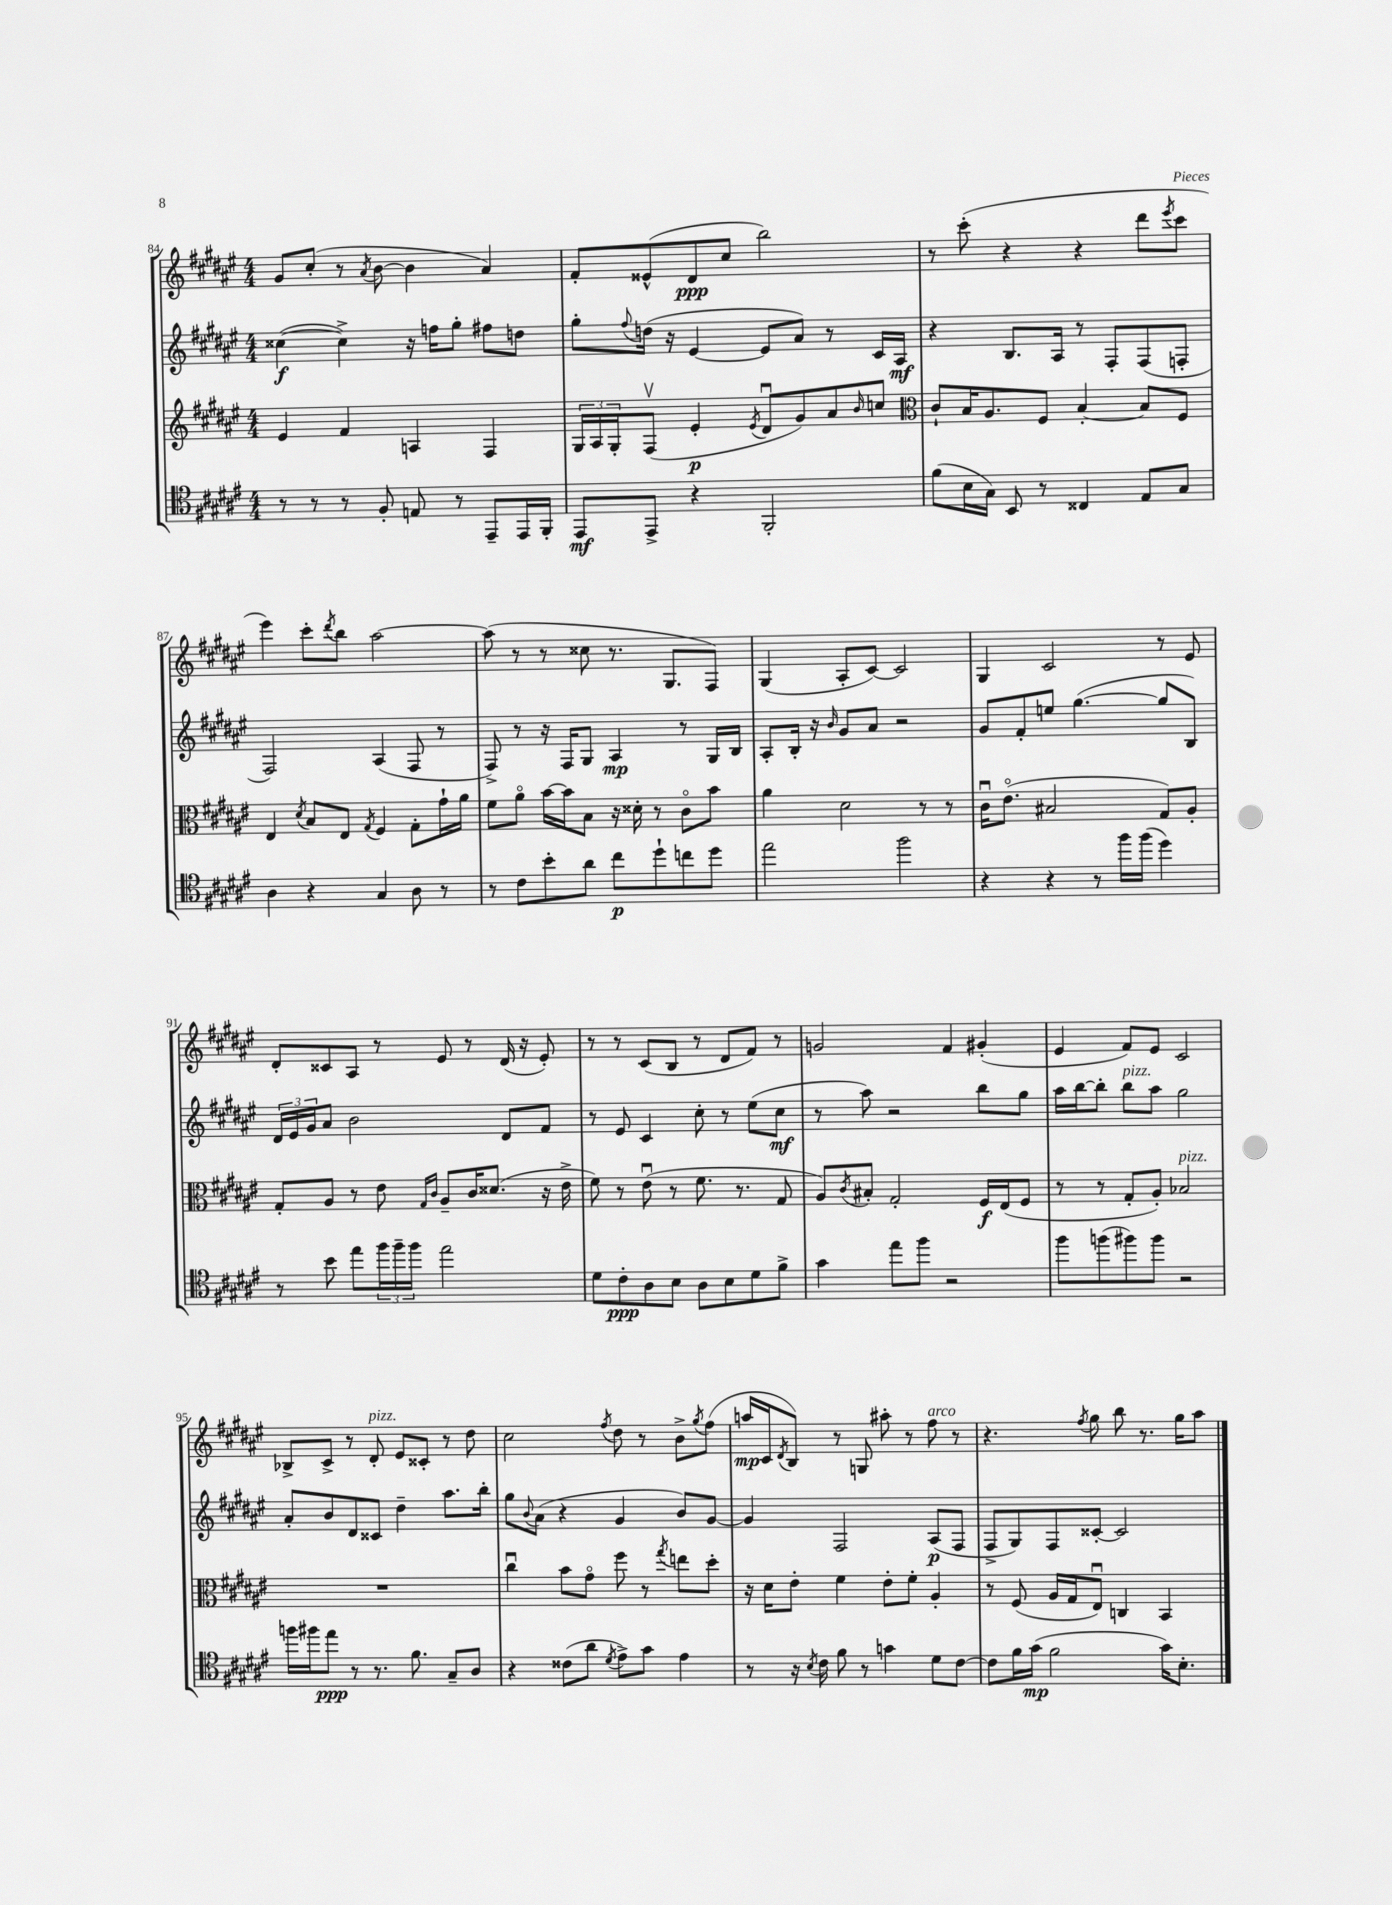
<<
\new StaffGroup <<
\new Staff = "s0" {
    \clef treble \key fis \major \numericTimeSignature \time 4/4
    gis'8 cis''8-.( r8 \acciaccatura { ais'8 } b'8~ b'4 ais'4) |
    fis'8-. eisis'8-^( dis'8\ppp cis''8 b''2) |
    r8 cis'''8-.( r4 r4 dis'''8 \acciaccatura { eis'''8 } cis'''8 |
    eis'''4) cis'''8-. \acciaccatura { dis'''8 } b''8 ais''2~ |
    ais''8( r8 r8 cisis''8 r8. gis8. fis8) |
    gis4( ais8-. cis'8~) cis'2 |
    gis4 cis'2 r8 eis'8 |
    dis'8-. cisis'8 ais8 r8 eis'8 r8 dis'16( r16 eis'8-.) |
    r8 r8 cis'8( b8 r8 dis'8 fis'8) r8 |
    g'2 fis'4 gis'4-.( |
    eis'4 fis'8) eis'8 cis'2 |
    bes8-> cis'8-> r8 dis'8-.^\markup { \italic "pizz." } eis'8 cisis'8-. r8 dis''8 |
    cis''2 \acciaccatura { fis''8 } dis''8 r8 b'8-> \acciaccatura { gis''8 } fis''8( |
    a''16\mp cis'16 \acciaccatura { dis'8 } b8) r8 g8 ais''8-. r8 fis''8^\markup { \italic "arco" } r8 |
    r4. \acciaccatura { fis''8 } gis''8 b''8 r8. gis''16 ais''8 \bar "|." |
}
\new Staff = "s1" {
    \clef treble \key fis \major \numericTimeSignature \time 4/4
    cisis''4~\f( cisis''4->) r16 f''16 gis''8-. fis''8 d''8 |
    gis''8-. \appoggiatura { fis''8 } d''16( r16 eis'4~ eis'8 ais'8) r8 cis'16 ais16\mf |
    r4 b8. ais16 r8 fis8-. fis8( f8-. |
    fis2) ais4( fis8 r8 |
    fis8->) r8 r16 fis16 gis8 ais4\mp r8 gis16 b16 |
    ais8-. b16-. r16 \grace { b'16 } gis'8 ais'8 r2 |
    gis'8 fis'8-. e''8 gis''4.~( gis''8 b8) |
    \tuplet 3/2 { dis'16 eis'16 gis'16 } ais'8 b'2 dis'8 fis'8 |
    r8 eis'8 cis'4 cis''8-. r8 eis''8( cis''8\mf |
    r8 ais''8) r2 b''8 gis''8 |
    ais''16 b''16~ b''8-. b''8^\markup { \italic "pizz." } ais''8 gis''2 |
    ais'8-. b'8 dis'8 cisis'8 dis''4-- ais''8. b''16-. |
    gis''8 \appoggiatura { b'8 } ais'8( r4 gis'4 b'8) gis'8~ |
    gis'4 fis2 ais8\p( fis8 |
    fis8-> gis8) fis8 cisis'8~-. cisis'2 \bar "|." |
}
\new Staff = "s2" {
    \clef treble \key fis \major \numericTimeSignature \time 4/4
    eis'4 fis'4 a4 fis4 |
    \tuplet 3/2 { gis16 ais16 gis16-. } fis8\upbow( eis'4-.\p \acciaccatura { eis'8 } dis'8\downbow gis'8) ais'8 \grace { b'16 } c''8 |
    \clef alto cis'8-! b16 ais8. fis8 b4~-. b8 fis8 |
    eis4 \acciaccatura { dis'8 } b8 eis8 \acciaccatura { gis8 } fis4 gis8-. gis'16-! ais'16 |
    fis'8 ais'8\flageolet b'16~ b'16 b8 r16 disis'16-. r8 cis'8\flageolet b'8 |
    ais'4 dis'2 r8 r8 |
    cis'16\downbow eis'8.\flageolet( bis2 gis8) ais8-. |
    gis8-. ais8 r8 eis'8 \grace { gis16 cis'16 } ais8-- cis'16 disis'8.( r16 eis'16-> |
    fis'8) r8 eis'8\downbow( r8 fis'8. r8. gis8 |
    ais8) \acciaccatura { cis'8 } bis8-. gis2-. fis16\f eis16( fis8 |
    r8 r8 gis8-. ais8-.) bes2^\markup { \italic "pizz." } |
    R1 |
    cis''4\downbow b'8 gis'8\flageolet fis''8 r8 \acciaccatura { gis''8 } e''8 dis''8-. |
    r16 dis'16 eis'8-. fis'4 eis'8-. fis'8-. ais4-. |
    r8 fis8( ais16 gis16 eis8\downbow) c4 b,4 \bar "|." |
}
\new Staff = "s3" {
    \clef tenor \key fis \major \numericTimeSignature \time 4/4
    r8 r8 r8 fis8-. e8 r8 eis,8-- eis,16 fis,16-. |
    eis,8\mf eis,8-> r4 fis,2-. |
    fis'8( b16 gis16) b,8 r8 cisis4 eis8 gis8 |
    ais4 r4 gis4 ais8 r8 |
    r8 cis'8 b'8-. ais'8 cis''8\p dis''8-! c''8 dis''8 |
    eis''2 fis''2 |
    r4 r4 r8 fis''16 fis''16( dis''4) |
    r8 b'8 eis''8 \tuplet 3/2 { fis''16 fis''16-- fis''16 } eis''2 |
    dis'8 cis'8-.\ppp ais8 b8 ais8 b8 dis'8 fis'8-> |
    gis'4 eis''8 fis''8 r2 |
    fis''8 f''8( fis''8) fis''8 r2 |
    f''16 fis''16 eis''8\ppp r8 r8. fis'8. gis8-- ais8 |
    r4 cisis'8( ais'8 \acciaccatura { dis'8 } eis'8->) gis'8 eis'4 |
    r8 r16 \acciaccatura { b8 } cis'16 fis'8 r8 g'4 dis'8 cis'8~ |
    cis'8 fis'16 gis'16\mp( fis'2 gis'16) b8.-. \bar "|." |
}
>>
>>
\layout { \context { \Score currentBarNumber = #84 } }
